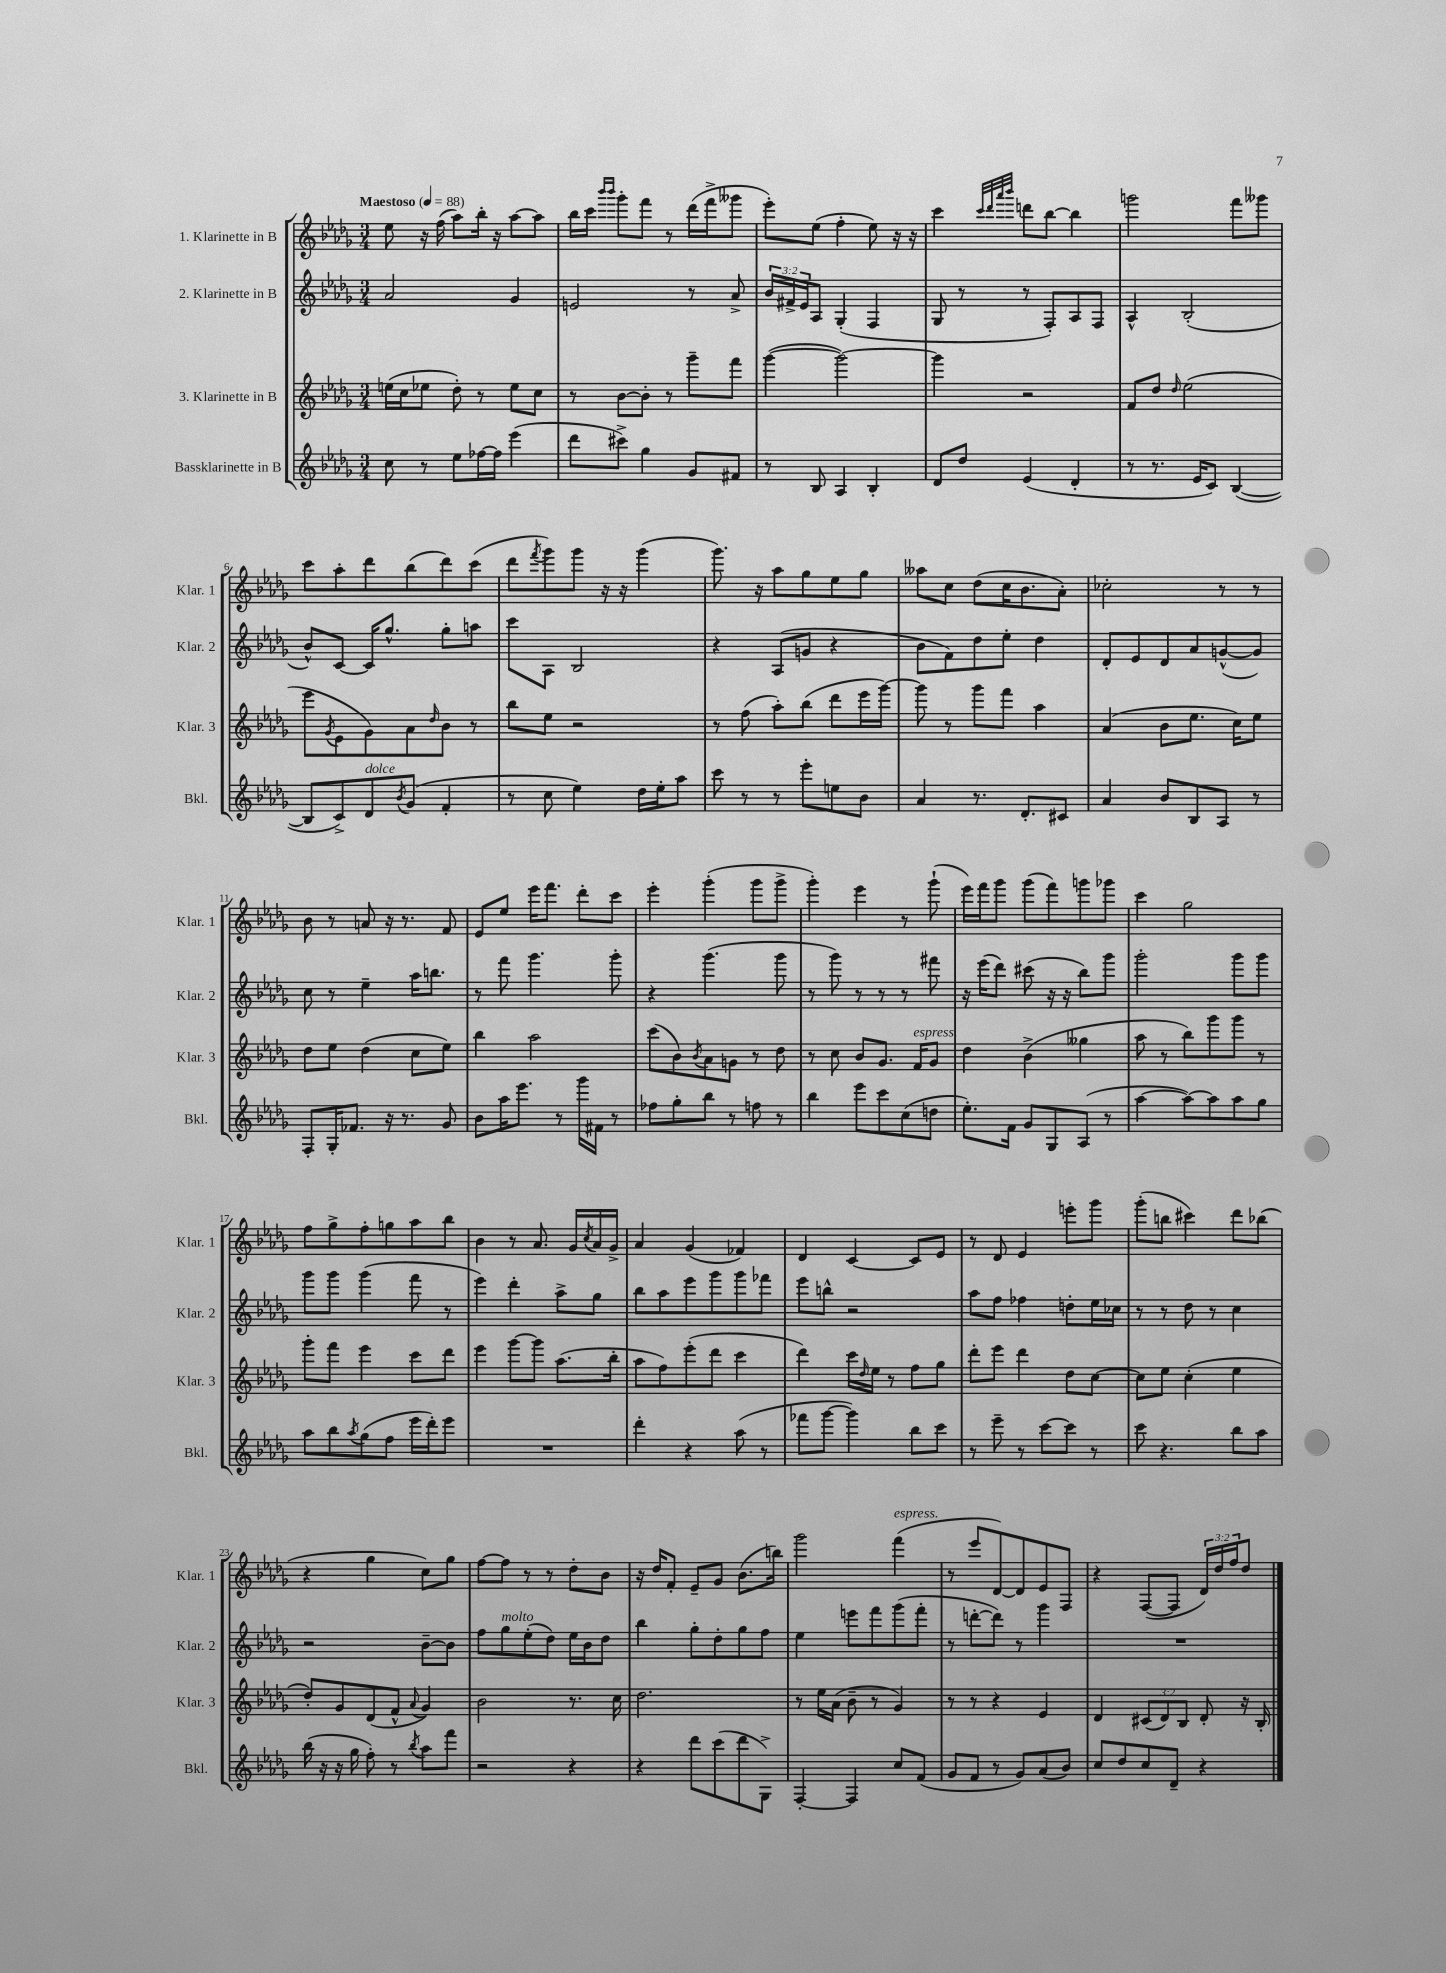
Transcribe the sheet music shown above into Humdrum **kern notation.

**kern	**kern	**kern	**kern
*staff4	*staff3	*staff2	*staff1
*clefG2	*clefG2	*clefG2	*clefG2
*k[b-e-a-d-g-]	*k[b-e-a-d-g-]	*k[b-e-a-d-g-]	*k[b-e-a-d-g-]
*M3/4	*M3/4	*M3/4	*M3/4
*MM88	*MM88	*MM88	*MM88
8cc	(16ee	2a-	8ee-
.	16cc	.	.
8r	8ee-	.	16r
.	.	.	(16ff
8ee-	8dd-')	.	8aa-)
[16ff-	8r	.	16bb-'
16ff-]	.	.	16r
(4eee-	8ee-	4g-	[8aa-
.	8cc	.	8aa-]
=	=	=	=
8ddd-	8r	2e	16bb-
.	.	.	16ccc
.	.	.	16qqbbb-
.	.	.	16qqbbb-
8ccc#^)	[8b-	.	8ggg-'
4gg-	8b-']	.	8fff
.	8r	.	8r
8g-	8ggg-~	8r	(16ddd-
.	.	.	16fff^
8f#	8fff	8a-^	8ggg--
=	=	=	=
8r	([4ggg-	24b-	8eee-')
.	.	24f#^	.
.	.	24e-	.
8B-	.	8A-	(8ee-
4A-	2ggg-_)	(4G-'	4ff'
4B-'	.	4F	8ee-)
.	.	.	16r
.	.	.	16r
=	=	=	=
8d-	4ggg-]	8G-	4ccc
8dd-	.	8r	.
.	.	.	32qqccc
.	.	.	32qqddd-
.	.	.	32qqaaa-
.	.	.	32qqbbb-
(4e-	2r	8r	8ddd
.	.	8F')	[8bb-
4d-'	.	8A-	4bb-]
.	.	8F	.
=	=	=	=
8r	8f	4A-^^	2ggg
8.r	8dd-	.	.
.	16qqdd-	.	.
.	(2ee-	(2B-'	.
16e-	.	.	.
8c)	.	.	.
([4B-	.	.	8fff
.	.	.	8ggg--
=	=	=	=
8B-]	8eee-	8b-^^)	8ccc
.	8qg-	.	.
8c^)	8e-	[8c	8aa-'
8d-	8g-)	16c]	8ddd-
.	.	8.gg-^^	.
8qb-	.	.	.
(8g-	8a-	.	(8bb-
.	16qqdd-	.	.
4f'	8b-	8gg-'	8ddd-)
.	8r	8aa	(8ccc
=	=	=	=
8r	8bb-	8ccc	8ddd-
.	.	.	8qfff
8cc	8ee-	8A-	8ggg-)
4ee-)	2r	2B-	8ggg-
.	.	.	16r
.	.	.	16r
16dd-	.	.	(4ggg-
16ee-'	.	.	.
8aa-	.	.	.
=	=	=	=
8ccc	8r	4r	8.ggg-)
8r	(8ff	.	.
.	.	.	16r
8r	8aa-')	(8A-	8aa-
8eee-'	(8bb-	8g	8gg-
8ee	8ddd-	4r	8ee-
8b-	16eee-	.	8gg-
.	[16ggg-)	.	.
=	=	=	=
4a-	8ggg-]	8b-	8aa--
.	8r	8f)	8cc
8.r	8ggg-	8dd-	(8dd-
.	8fff	8ee-'	16cc
8.d-'	.	.	8.b-
.	4aa-	4dd-	.
8c#	.	.	8a-')
=	=	=	=
4a-	(4a-	8d-'	2cc-'
.	.	8e-	.
8b-	8b-	8d-	.
8B-	8.ee-	8a-	.
8A-	.	([8g^^	8r
.	16cc)	.	.
8r	8ee-	8g])	8r
=	=	=	=
8F'	8dd-	8cc	8b-
16G-'	8ee-	8r	8r
8.f-	.	.	.
.	(4dd-	4ee-~	8a
16r	.	.	16r
8.r	.	.	8.r
.	8cc	16aa-	.
.	.	8.bb	.
8g-	8ee-)	.	8f
=	=	=	=
8b-	4bb-	8r	8e-
16aa-	.	8fff	8ee-
8.eee-	.	.	.
.	2aa-	4.ggg-	16eee-
.	.	.	8.fff
8r	.	.	.
16ggg-	.	.	8ddd-'
16f#	.	.	.
8r	.	8ggg-'	8ccc
=	=	=	=
8ff-	(8ccc	4r	4eee-'
8gg-'	8b-)	.	.
.	8qb-	.	.
8bb-	8a-	(4.ggg-	(4ggg-'
8r	8g	.	.
8ff	8r	.	8ggg-
8r	8dd-	8ggg-	8ggg-^
=	=	=	=
4bb-	8r	8r	4ggg-')
.	8cc	8ggg-)	.
8eee-	8b-	8r	4eee-
8ccc	8.g-	8r	.
(8cc	.	8r	8r
.	16f	.	.
8dd	8g-	8fff#	(8ggg-`
=	=	=	=
8.ee-')	4dd-	16r	16eee-)
.	.	(16eee-	16fff
.	.	8ddd-)	8ggg-
16f	.	.	.
8g-	(4b-^	(8ccc#	(8ggg-
8G-	.	16r	8fff)
.	.	16r	.
(8A-	4gg--	8bb-)	8ggg
8r	.	8ggg-	8ggg-
=	=	=	=
[4aa-	8aa-	2ggg-'	4ccc
.	8r	.	.
8aa-_)	8bb-)	.	2gg-
8aa-]	8ggg-	.	.
8aa-	8ggg-	8ggg-	.
8gg-	8r	8ggg-	.
=	=	=	=
8aa-	8ggg-'	8ggg-	8ff
8bb-	8fff	8ggg-	8gg-^
8qaa-	.	.	.
(8gg-	4eee-	(4ggg-	8ff'
8ff	.	.	8gg
16eee-	8ccc	8fff	8aa-
16ddd-')	.	.	.
8eee-	8ddd-	8r	8bb-
=	=	=	=
2.r	4eee-	4eee-)	4b-
.	[8ggg-	4ddd-'	8r
.	8ggg-]	.	8.a-
.	(8.aa-	8aa-^	.
.	.	.	16g-
.	.	.	8qcc
.	.	8gg-	16a-
.	16bb-'	.	16g-^
=	=	=	=
4ddd-'	8aa-	8bb-	4a-
.	8ff)	8aa-	.
4r	(8eee-'	8eee-	(4g-
.	8ddd-	8ggg-	.
(8aa-	4ccc	8ggg-	4f-)
8r	.	8fff-	.
=	=	=	=
8fff-	4ddd-)	8eee-	4d-
[8ggg-	.	8bb^^	.
4ggg-])	16ccc	2r	[4c
.	16qqdd-	.	.
.	16ee-	.	.
.	8r	.	.
8bb-	8ff	.	8c]
8ccc	8gg-	.	8e-
=	=	=	=
8r	8ddd-'	8aa-	8r
8eee-~	8eee-	8ff	8d-
8r	4ddd-	4ff-	4e-
[8ccc	.	.	.
8ccc]	8dd-	8dd'	8eee'
8r	[8cc	16ee-	8ggg-
.	.	16cc-	.
=	=	=	=
8ccc	8cc]	8r	(8ggg-'
4.r	8ee-	8r	8bb
.	(4cc'	8dd-	4ccc#)
.	.	8r	.
8bb-	4ee-	4cc	8ddd-
8aa-	.	.	(8bb-
=	=	=	=
(16bb-	8dd-')	2r	4r
16r	.	.	.
16r	8g-	.	.
16gg-	.	.	.
8ff')	(8d-	.	4gg-
8r	8f^^	.	.
8qbb-	8qqa-	.	.
8aa-	4g-)	[8b-~	8cc)
8fff	.	8b-]	8gg-
=	=	=	=
2r	2b-	8ff	[8ff
.	.	8gg-	8ff]
.	.	(8ee-'	8r
.	.	8dd-)	8r
4r	8.r	16ee-	8dd-'
.	.	16b-	.
.	.	8dd-	8b-
.	16cc	.	.
=	=	=	=
4r	2.dd-	4bb-	16r
.	.	.	16dd-
.	.	.	8f'
8ddd-	.	8gg-'	8e-~
(8ccc	.	8dd-'	8g-
8ddd-	.	8gg-	(8.b-
8G-^)	.	8ff	.
.	.	.	16bb)
=	=	=	=
[4F'	8r	4ee-	2ggg-
.	16ee-	.	.
.	(16a-	.	.
4F]	8b-~	8eee	.
.	8r	8fff	.
8cc	4g-)	(8ggg-	(4fff
(8f	.	8fff'	.
=	=	=	=
8g-	8r	8r	8r
8f	8r	[8ddd'	8eee-
8r	4r	8ddd])	[8d-)
8g-)	.	8r	8d-]
(8a-	4e-	4ggg-	8e-
8b-)	.	.	8F
=	=	=	=
8cc	4d-	2.r	4r
8dd-	.	.	.
8cc	(12c#	.	([8F
.	12d-)	.	.
8d-~	.	.	8F]
.	12B-	.	.
4r	8d-'	.	24d-)
.	.	.	24dd-
.	.	.	24ff
.	16r	.	8dd-
.	16B-'	.	.
==	==	==	==
*-	*-	*-	*-
